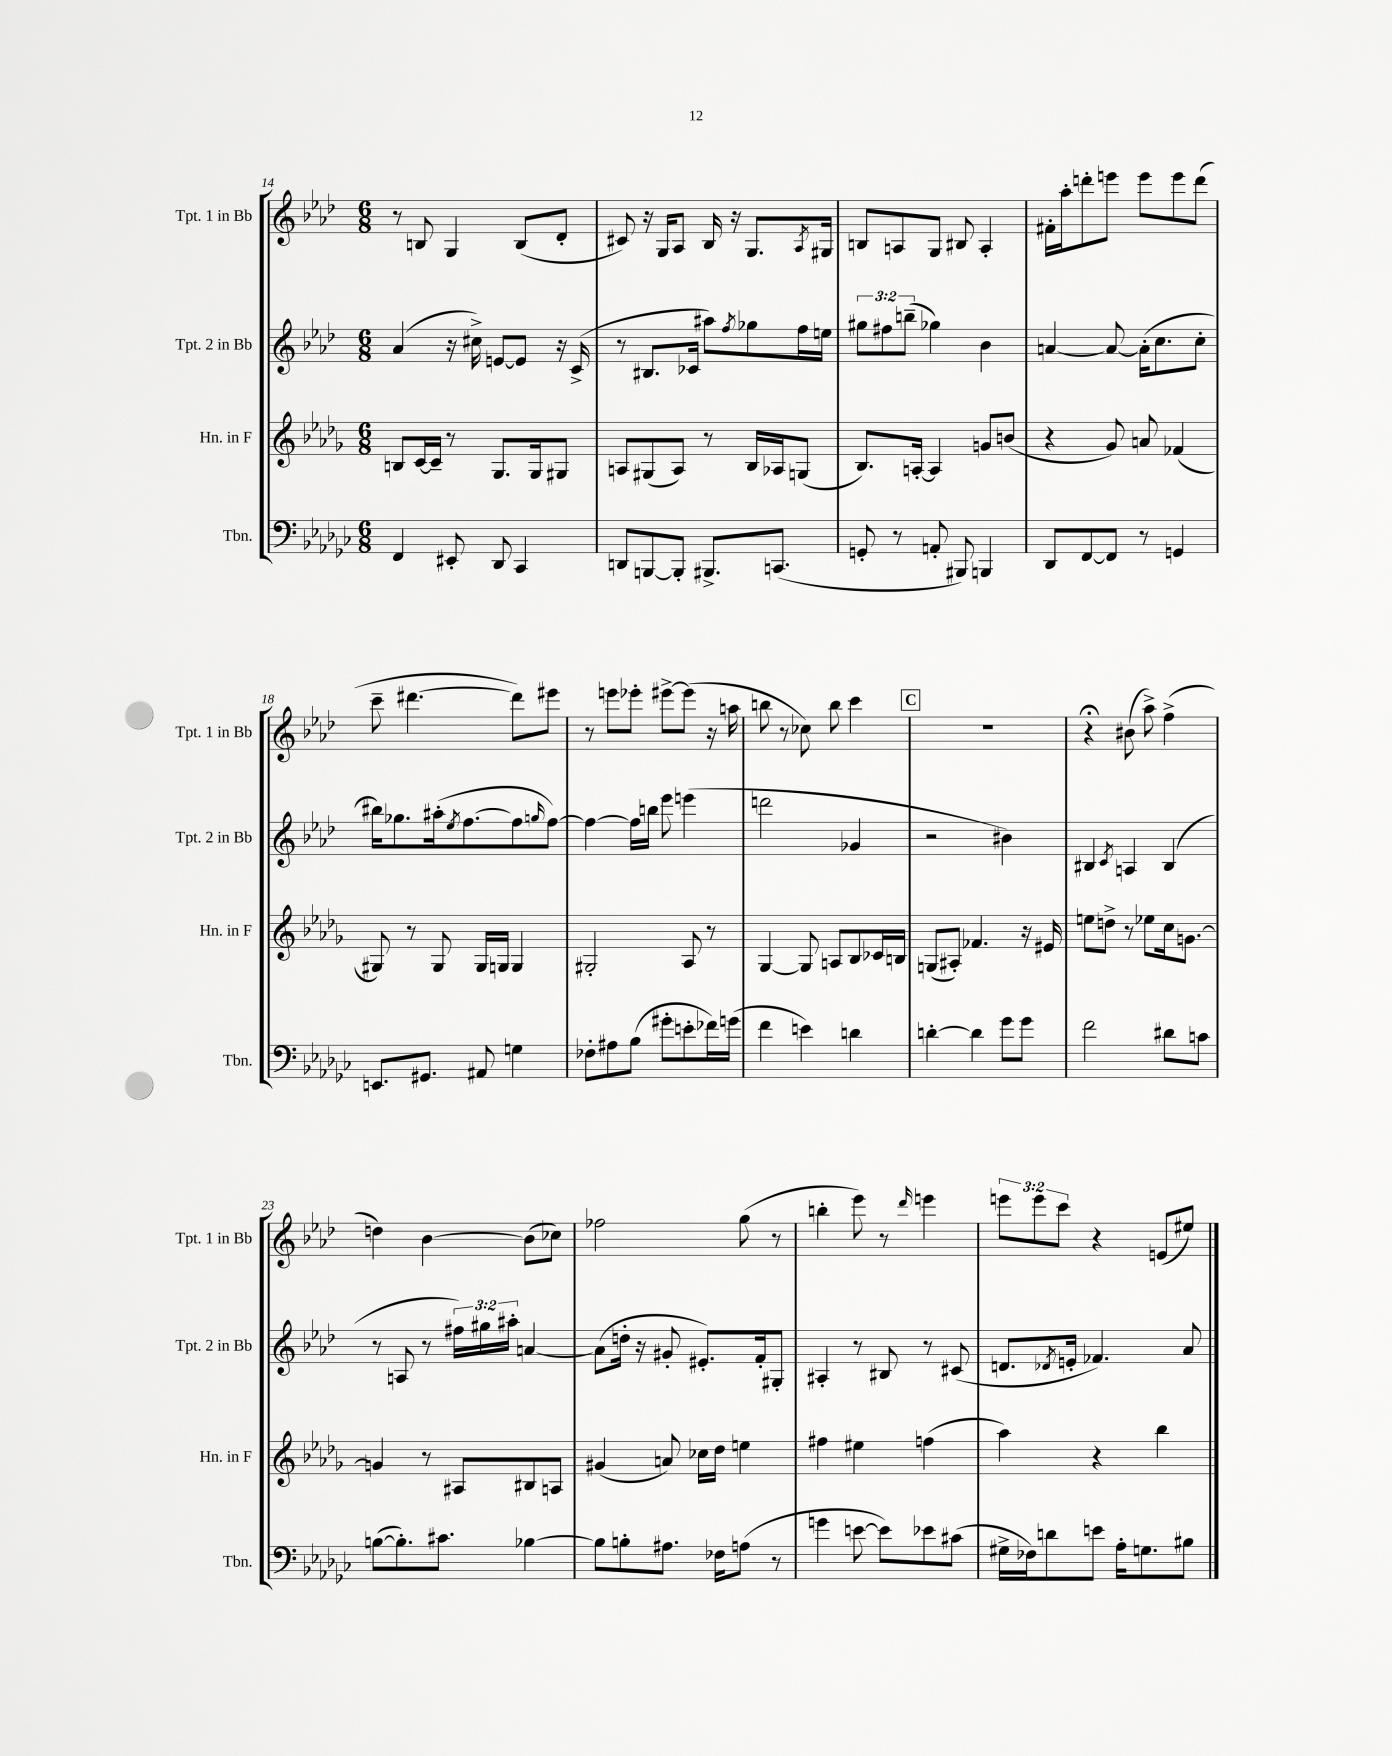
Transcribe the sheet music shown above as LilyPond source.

<<
\new StaffGroup <<
\new Staff = "s0" \with { instrumentName = "Tpt. 1 in Bb" shortInstrumentName = "Tpt. 1 in Bb" } {
    \clef treble \key aes \major \numericTimeSignature \time 6/8 \override Staff.TupletNumber.text = #tuplet-number::calc-fraction-text
    r8 b8 g4 b8( des'8-. |
    cis'8) r16 g16 aes8 bes16 r16 g8. \acciaccatura { aes8 } gis16 |
    b8 a8 g8 bis8 a4-. |
    fis'16-. aes''16-. d'''8-. e'''8 e'''8 e'''8 d'''8( |
    c'''8-- dis'''4.~ dis'''8) eis'''8 |
    r8 e'''8 ees'''8-. eis'''8~-> eis'''8( r16 a''16 |
    b''8 r8 ces''8) b''8 c'''4 |
    \mark \markup { \box "C" } R2. |
    r4\fermata bis'8( aes''8->) f''4->( |
    d''4) bes'4~ bes'8( ces''8) |
    fes''2 g''8( r8 |
    b''4-. ees'''8) r8 \grace { des'''16 } e'''4 |
    \tuplet 3/2 { e'''8 e'''8 c'''8 } r4 e'8( eis''8) \bar "|." |
}
\new Staff = "s1" \with { instrumentName = "Tpt. 2 in Bb" shortInstrumentName = "Tpt. 2 in Bb" } {
    \clef treble \key aes \major \numericTimeSignature \time 6/8 \override Staff.TupletNumber.text = #tuplet-number::calc-fraction-text
    aes'4( r16 cis''16->) e'8~ e'8 r16 c'16->( |
    r8 bis8. ces'16 ais''8) \acciaccatura { f''8 } ges''8 f''16 e''16 |
    \tuplet 3/2 { gis''8 fis''8 b''8--( } ges''4) bes'4 |
    a'4~ a'8~ a'16-.( c''8. c''8-. |
    bis''16) ges''8. ais''16-.( \acciaccatura { ees''8 } f''8.~ f''8 \grace { g''16 } f''8~) |
    f''4~ f''16 b''16 ees'''8 e'''4( |
    d'''2 ges'4 |
    \mark \markup { \box "C" } r2 bis'4) |
    bis4 \acciaccatura { c'8 } a4 bis4( |
    r8 a8 r8 \tuplet 3/2 { fis''16) gis''16 ais''16-. } a'4~ |
    a'8( d''16-. r16 gis'8-. eis'8.-.) f'16-. gis8-. |
    ais4-. r8 bis8 r8 cis'8( |
    d'8. \acciaccatura { des'8 } e'16-. fes'4.) aes'8 \bar "|." |
}
\new Staff = "s2" \with { instrumentName = "Hn. in F" shortInstrumentName = "Hn. in F" } {
    \clef treble \key des \major \numericTimeSignature \time 6/8
    b8 c'16~ c'16-- r8 ges8. ges16 gis8 |
    a8 gis8( a8) r8 bes16 aes16 g8( |
    bes8.) a16~-. a4 g'8 b'8( |
    r4 ges'8) a'8 fes'4( |
    gis8) r8 gis8 gis16 g16 g4 |
    gis2-. aes8 r8 |
    ges4~ ges8 a8 bes8 ces'16 b16 |
    \mark \markup { \box "C" } g8( ais8-.) fes'4. r16 eis'16 |
    e''8 d''8-> r8 ees''8 c''16 g'8.~ |
    g'4 r8 ais8 bis8 a8 |
    gis'4( a'8) ces''16 des''16 e''4 |
    fis''4 eis''4 f''4( |
    aes''4) r4 bes''4 \bar "|." |
}
\new Staff = "s3" \with { instrumentName = "Tbn." shortInstrumentName = "Tbn." } {
    \clef bass \key ges \major \numericTimeSignature \time 6/8
    f,4 eis,8-. des,8 ces,4 |
    d,8 b,,8~ b,,8-. bis,,8.-> c,8.( |
    g,8-. r8 a,8-. bis,,8) b,,4 |
    des,8 f,8~ f,8 r8 g,4 |
    e,8. gis,8. ais,8 g4 |
    fes8-. ais8 bes8( gis'8-. e'8-. fes'16) g'16( |
    f'4 e'4) d'4 |
    \mark \markup { \box "C" } d'4~-. d'4 ges'8 ges'8 |
    f'2 dis'8 c'8 |
    b8~( b8.-.) cis'8. bes4~ |
    bes8 b8-. ais8. fes16 a8( r8 |
    g'4 e'8~ e'8) ees'8 cis'8( |
    gis16-> fes16) d'8 e'8 aes16-. g8. bis8 \bar "|." |
}
>>
>>
\layout { \context { \Score currentBarNumber = #14 } }
